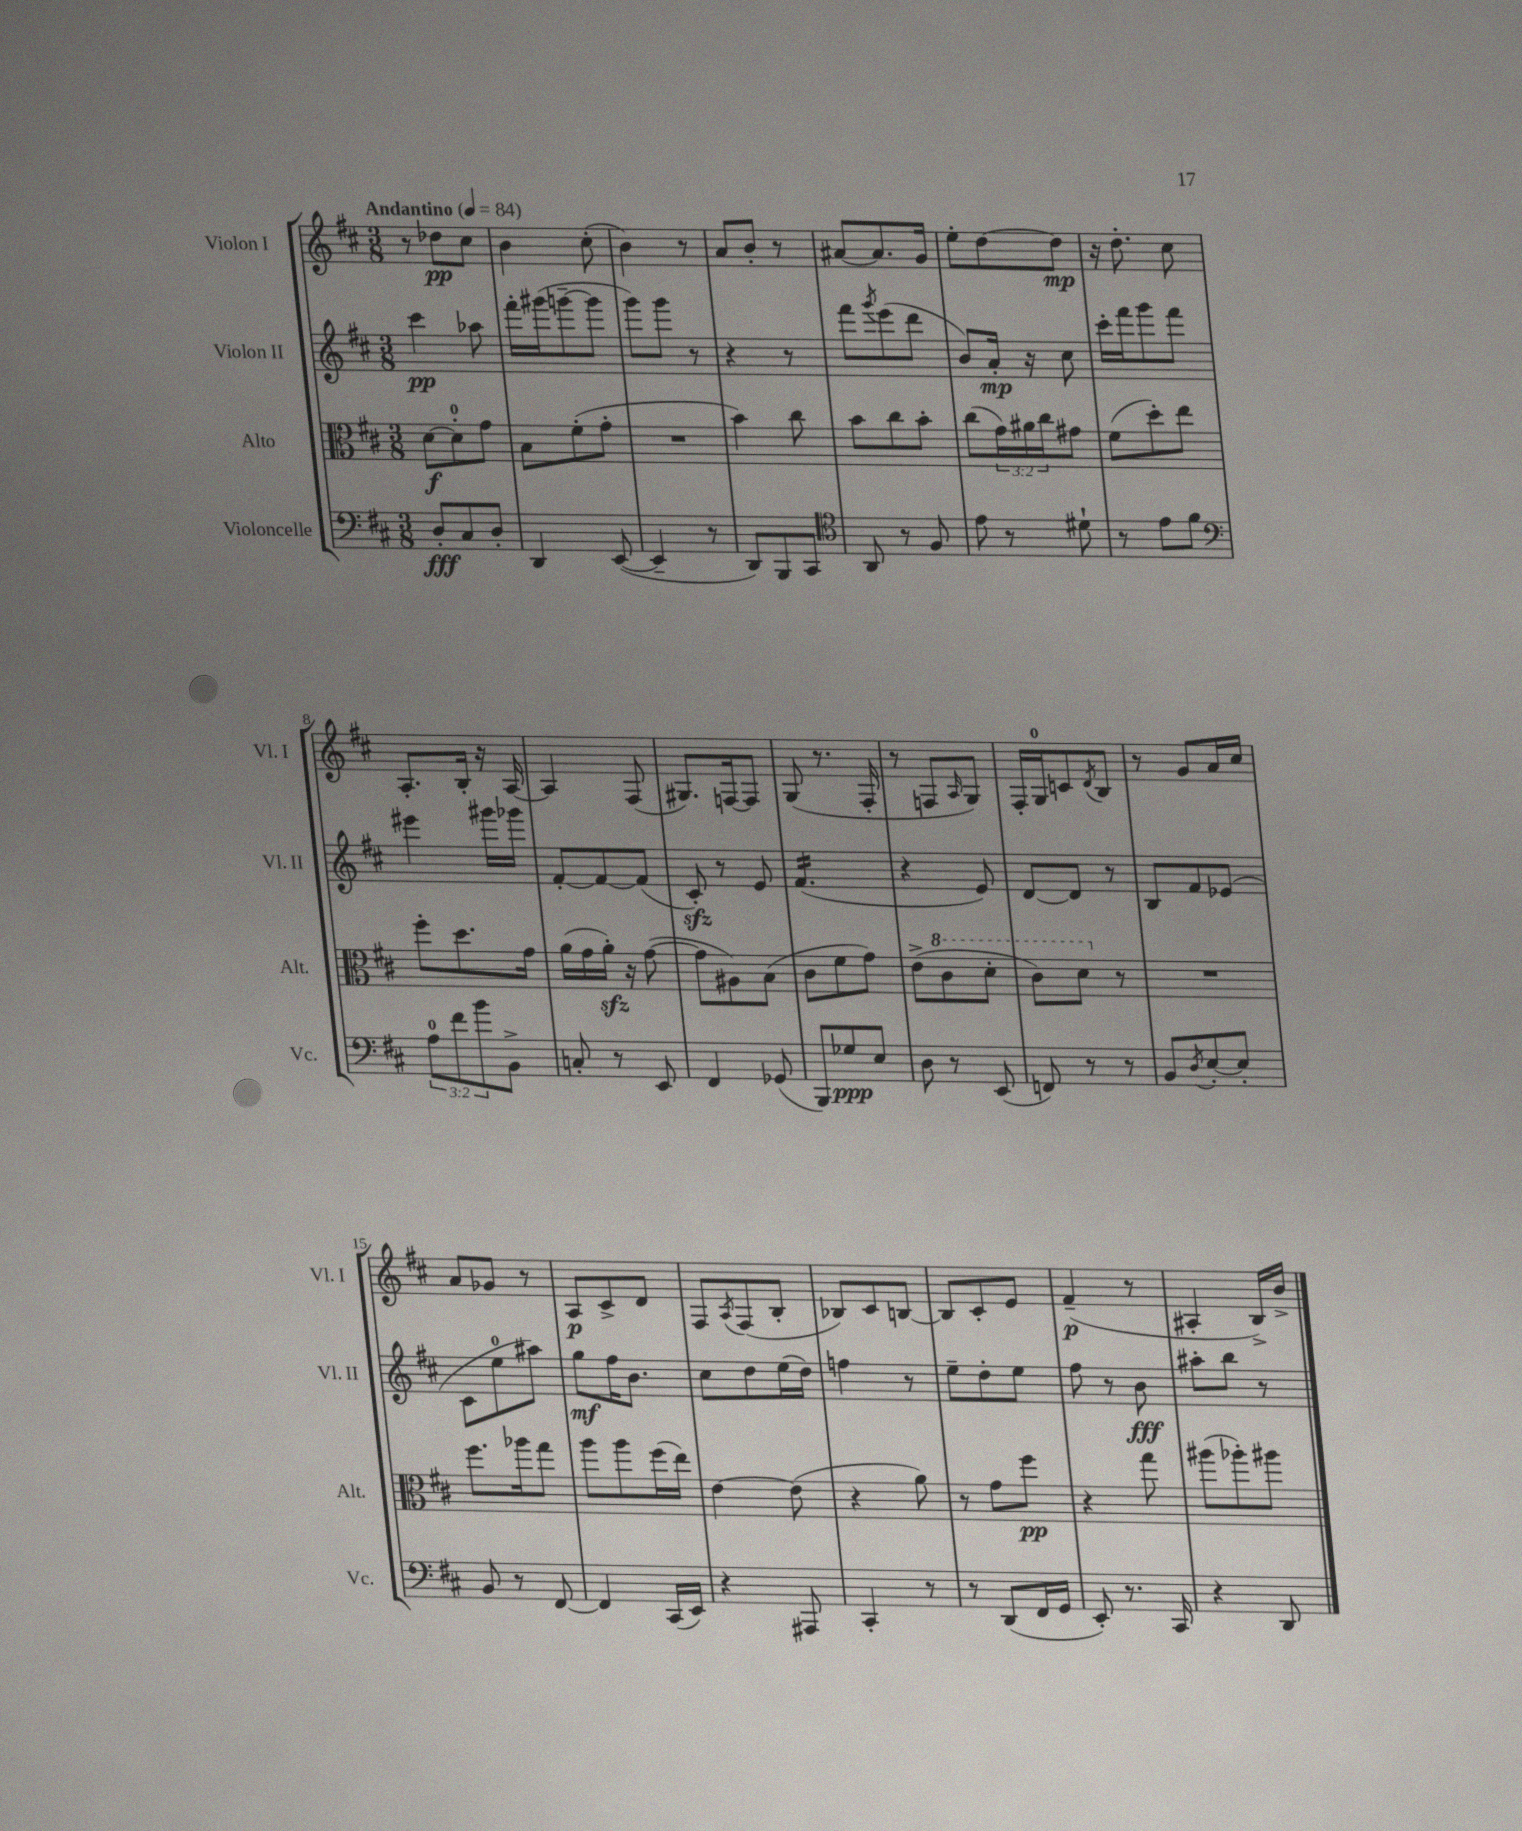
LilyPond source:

<<
\new StaffGroup <<
\new Staff = "s0" \with { instrumentName = "Violon I" shortInstrumentName = "Vl. I" } {
    \clef treble \key d \major \numericTimeSignature \time 3/8 \tempo "Andantino" 4 = 84
    r8 des''8\pp cis''8 |
    b'4 cis''8-.( |
    b'4) r8 |
    a'8 b'8-. r8 |
    ais'8~ ais'8. g'16 |
    e''8-. d''8~ d''8\mp |
    r16 d''8.-. cis''8 |
    a8.-. b16-. r16 a16~ |
    a4 fis8( |
    gis8.) f16~ f8 |
    g8( r8. fis16-. |
    r8 f8 \grace { a16 } g8) |
    fis16-. g16-0 c'8 \acciaccatura { d'8 } b8 |
    r8 g'8 a'16 cis''16 |
    a'8 ges'8 r8 |
    a8\p cis'8-> d'8 |
    fis8 \acciaccatura { a8 } fis8( b8-. |
    bes8) cis'8 b8~ |
    b8 cis'8-. e'8 |
    fis'4--\p( r8 |
    ais4-. b16->) b'16-> \bar "|." |
}
\new Staff = "s1" \with { instrumentName = "Violon II" shortInstrumentName = "Vl. II" } {
    \clef treble \key d \major \numericTimeSignature \time 3/8
    cis'''4\pp aes''8 |
    fis'''16-. gis'''16( g'''8~-- g'''8 |
    g'''8) g'''8 r8 |
    r4 r8 |
    fis'''8 \acciaccatura { g'''8 } e'''8( d'''8 |
    b'8) a'16-.\mp r16 cis''8 |
    cis'''16-. fis'''16 g'''8 fis'''8 |
    eis'''4 gis'''16 ges'''16 |
    fis'8~-. fis'8~ fis'8( |
    cis'8-.\sfz) r8 e'8 |
    fis'4.:16( |
    r4 e'8) |
    d'8~ d'8 r8 |
    b8 fis'8 ees'8( |
    cis'8 e''8-0 ais''8) |
    g''8\mf fis''16 b'8. |
    cis''8 d''8 e''16( d''16) |
    f''4 r8 |
    e''8-- d''8-. e''8 |
    fis''8 r8 b'8\fff |
    ais''8-. b''8 r8 \bar "|." |
}
\new Staff = "s2" \with { instrumentName = "Alto" shortInstrumentName = "Alt." } {
    \clef alto \key d \major \numericTimeSignature \time 3/8 \override Staff.TupletNumber.text = #tuplet-number::calc-fraction-text
    d'8~\f d'8-0-. g'8 |
    b8 fis'8-.( g'8-. |
    R4. |
    b'4) cis''8 |
    b'8 cis''8 b'8-. |
    cis''8( \tuplet 3/2 { g'16) ais'16 cis''16 } gis'8 |
    fis'8( d''8-.) e''8 |
    fis''8-. d''8. g'16 |
    a'16( g'16 a'16-.\sfz) r16 g'8~( |
    g'8 ais8) b8( |
    cis'8 fis'8 g'8) |
    e'8->( \ottava #1 cis''8 d''8-. |
    cis''8) d''8 \ottava #0 r8 |
    R4. |
    fis''8. aes''16 g''8 |
    a''8 a''8 fis''16( e''16) |
    e'4~ e'8( |
    r4 a'8) |
    r8 g'8 fis''8\pp |
    r4 g''8 |
    ais''8( aes''8-.) ais''8 \bar "|." |
}
\new Staff = "s3" \with { instrumentName = "Violoncelle" shortInstrumentName = "Vc." } {
    \clef bass \key d \major \numericTimeSignature \time 3/8 \override Staff.TupletNumber.text = #tuplet-number::calc-fraction-text
    d8-.\fff cis8 d8-. |
    d,4 e,8~( |
    e,4-- r8 |
    d,8) b,,8 cis,8 |
    \clef tenor a,8 r8 fis8 |
    e'8 r8 dis'8-! |
    r8 e'8 fis'8 |
    \clef bass \tuplet 3/2 { a8-0 fis'8 b'8 } b,8-> |
    c8-. r8 e,8 |
    fis,4 ges,8( |
    b,,8) ges8\ppp e8 |
    d8 r8 e,8( |
    f,8) r8 r8 |
    b,8 \acciaccatura { d8 } e8~-. e8-. |
    b,8 r8 fis,8~ |
    fis,4 cis,16( e,16) |
    r4 ais,,8 |
    cis,4-. r8 |
    r8 d,8( fis,16 g,16 |
    e,8-.) r8. cis,16 |
    r4 d,8 \bar "|." |
}
>>
>>
